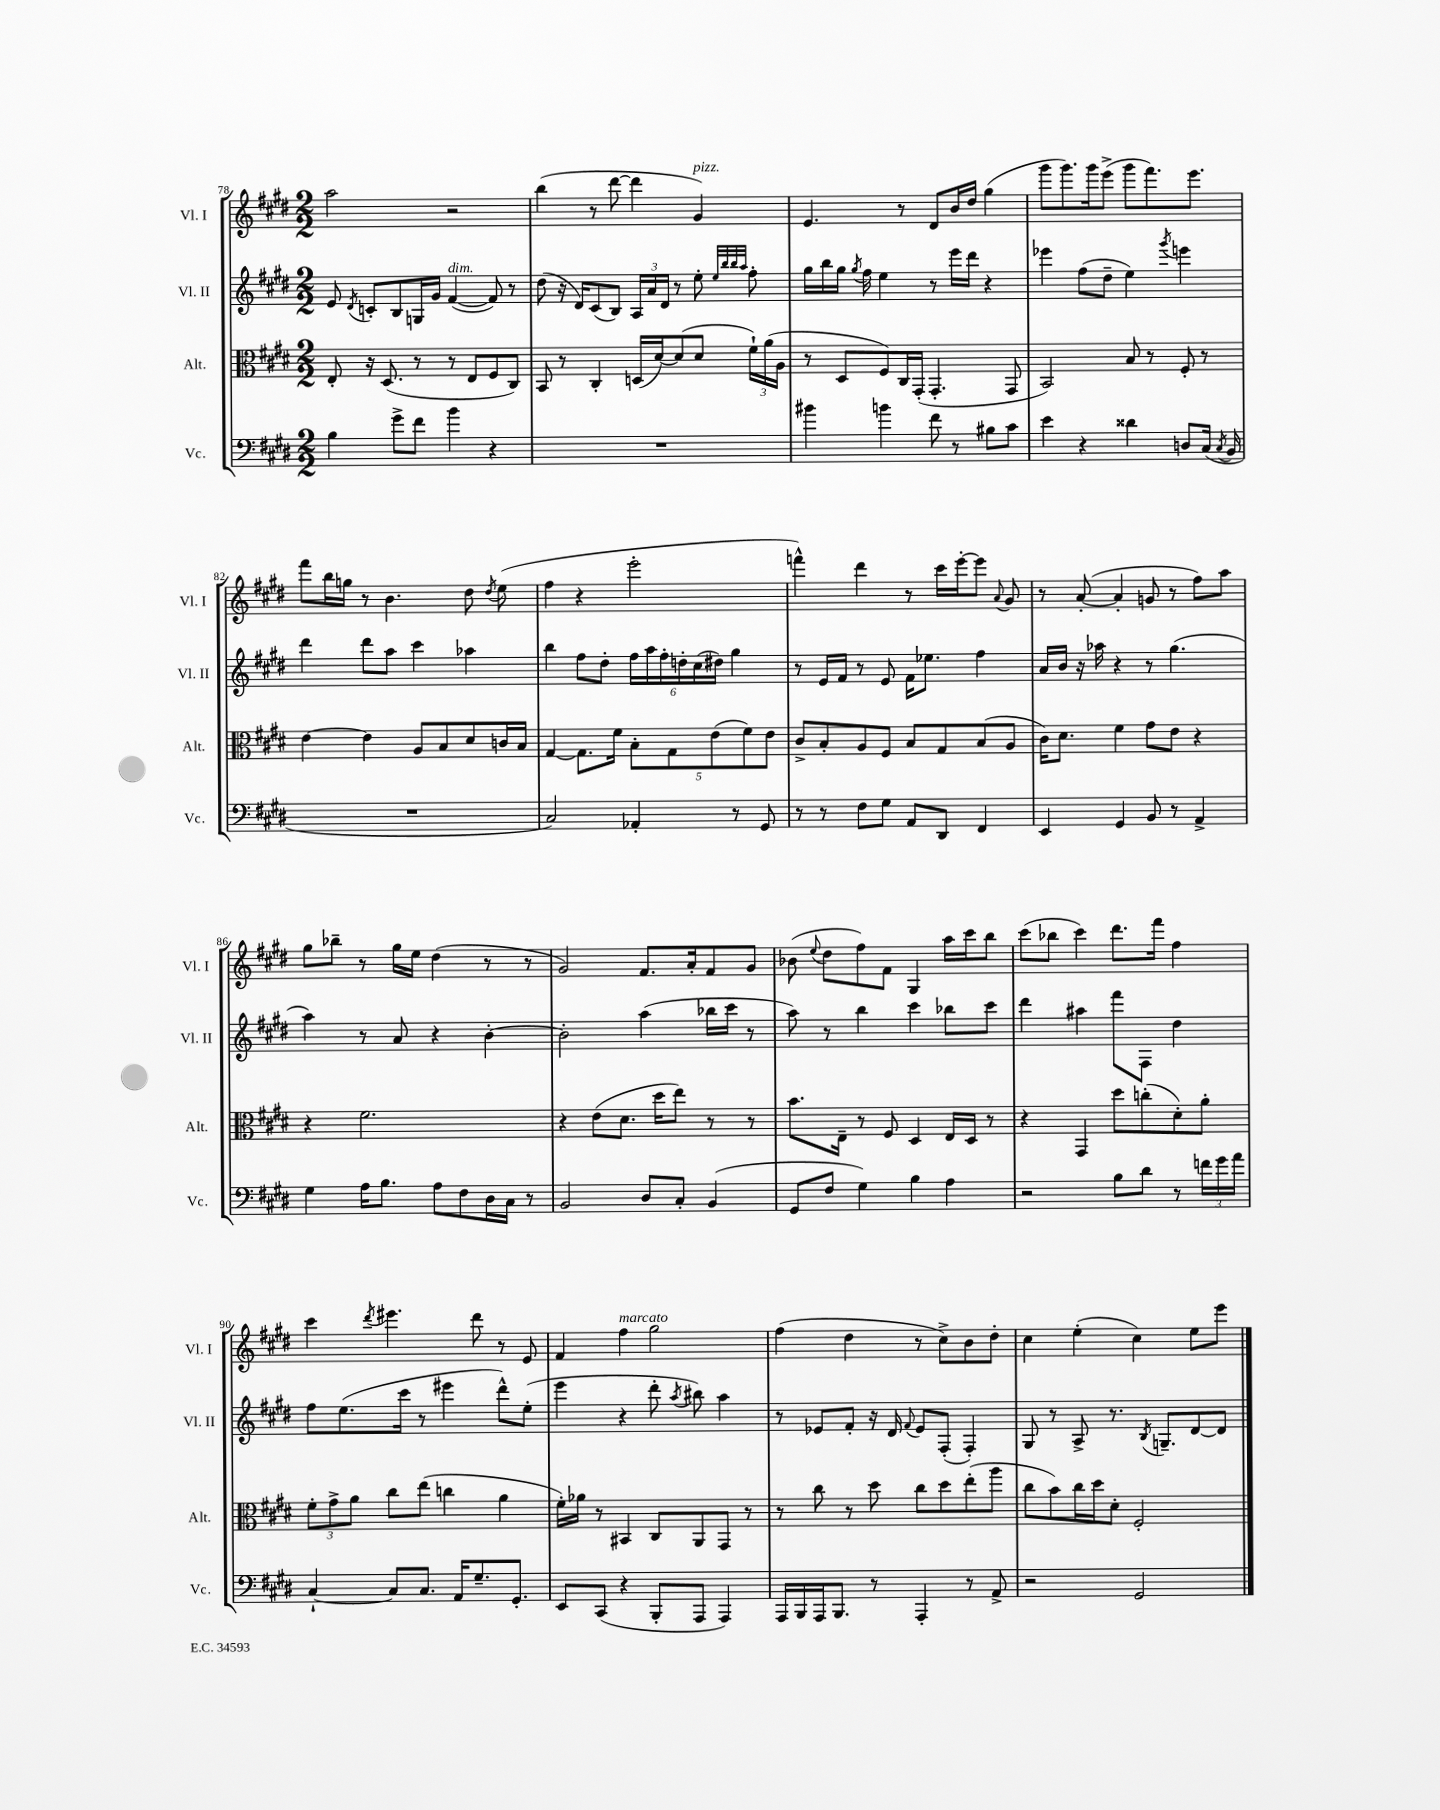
<<
\new StaffGroup <<
\new Staff = "s0" \with { instrumentName = "Vl. I" shortInstrumentName = "Vl. I" } {
    \clef treble \key e \major \numericTimeSignature \time 2/2
    \autoBeamOff a''2 r2 |
    b''4( r8 dis'''8~ dis'''4 gis'4^\markup { \italic "pizz." }) |
    e'4. r8 dis'8[ b'16 dis''16] gis''4( |
    gis'''8[ gis'''8.) gis'''16 e'''8]->( gis'''8[ fis'''8.) e'''8.] |
    fis'''8[ b''16 g''16] r8 b'4. dis''8 \acciaccatura { dis''8 } e''8( |
    fis''4 r4 e'''2-. |
    f'''4-^) dis'''4 r8 cis'''16[ e'''16~-. e'''8] \appoggiatura { a'8 } gis'8 |
    r8 a'8~-.( a'4-. g'8 r8 fis''8[) a''8] |
    gis''8[ bes''8]-- r8 gis''16[ e''16] dis''4( r8 r8 |
    gis'2) fis'8.[ a'16-. fis'8 gis'8] |
    bes'8( \appoggiatura { e''8 } dis''8[ fis''8) fis'8] gis4 a''16[ cis'''16 b''8] |
    cis'''8[( bes''8] cis'''4) dis'''8.[ fis'''16] fis''4 |
    cis'''4 \acciaccatura { dis'''8 } eis'''4. dis'''8 r8 e'8 |
    fis'4 fis''4^\markup { \italic "marcato" } gis''2 |
    fis''4( dis''4 r8 cis''8[->) b'8 dis''8]-. |
    cis''4 e''4-.( cis''4) e''8[ e'''8] \bar "|." |
}
\new Staff = "s1" \with { instrumentName = "Vl. II" shortInstrumentName = "Vl. II" } {
    \clef treble \key e \major \numericTimeSignature \time 2/2
    \autoBeamOff e'8 \acciaccatura { dis'8 } c'8[-. b8 g16 gis'16] fis'4~^\markup { \italic "dim." }( fis'8) r8 |
    dis''8( r16 dis'16[) cis'8( b8]) \tuplet 3/2 { a16[ a'16 dis'16] } r8 e''8-. \grace { e''32[ b''32 b''32 a''32] } fis''8-. |
    gis''16[ b''16 gis''16] \acciaccatura { gis''8 } fis''16 e''4 r8 e'''16[ dis'''16] r4 |
    ees'''4 fis''8[( dis''8]-- e''4) \acciaccatura { gis'''8 } e'''4 |
    dis'''4 dis'''8[ a''8] cis'''4 aes''4 |
    b''4 fis''8[ dis''8]-. \tuplet 6/4 { fis''16[ a''16 fis''16-. d''16-. cis''16( dis''16]) } gis''4 |
    r8 e'16[ fis'16] r8 e'8 fis'16[ ees''8.] fis''4 |
    a'16[ b'16] r16 aes''16 r4 r8 gis''4.( |
    a''4) r8 a'8 r4 b'4~-. |
    b'2-. a''4( bes''16[ cis'''16] r8 |
    a''8) r8 b''4 cis'''4 bes''8[ cis'''8] |
    dis'''4 ais''4 fis'''8[ fis8] dis''4 |
    fis''8[ e''8.( cis'''16] r8 eis'''4 dis'''8[-^) e''8]-.( |
    e'''4 r4 dis'''8-. \acciaccatura { a''8 } bis''8) a''4 |
    r8 ees'8[ fis'8]-. r16 dis'16 \appoggiatura { fis'8 } ees'8[ fis8]-.( fis4-.) |
    gis8 r8 a8-> r8. \acciaccatura { b8 } g8.[-- dis'8~ dis'8] \bar "|." |
}
\new Staff = "s2" \with { instrumentName = "Alt." shortInstrumentName = "Alt." } {
    \clef alto \key e \major \numericTimeSignature \time 2/2
    \autoBeamOff e8-. r16 dis8.( r8 r8 e8[ fis8 cis8]) |
    b,8 r8 cis4-. d16[( dis'16~) dis'8( dis'8] \tuplet 3/2 { fis'16[-!) a'16( a16] } |
    r8 dis8[ fis8) cis16 gis,16]-.( gis,4.-. gis,8 |
    b,2) b8 r8 fis8-. r8 |
    e'4~ e'4 a8[ b8 dis'8 c'16 b16] |
    gis4~ gis8.[ fis'16] \tuplet 5/4 { b8[-. gis8 e'8( fis'8) e'8] } |
    cis'8[-> b8-. a8 fis8] b8[ gis8 b8( a8] |
    cis'16[) dis'8.] fis'4 gis'8[ e'8] r4 |
    r4 fis'2. |
    r4 e'8[( dis'8.] dis''16[ e''8]) r8 r8 |
    b'8.[ e16]-- r8 fis8 dis4 e16[ dis16] r8 |
    r4 gis,4 dis''8[ c''8-.( dis'8-.) a'8]-. |
    \tuplet 3/2 { fis'8[-. gis'8-> a'8] } cis''8[ e''8]( c''4 a'4 |
    fis'16[-.) aes'16] r8 bis,4 cis8[ a,8 gis,8] r8 |
    r8 cis''8 r8 dis''8 cis''8[ dis''8 e''8-.( a''8] |
    cis''8[ b'8) cis''16 dis''16 dis'8]-. fis2-. \bar "|." |
}
\new Staff = "s3" \with { instrumentName = "Vc." shortInstrumentName = "Vc." } {
    \clef bass \key e \major \numericTimeSignature \time 2/2
    \autoBeamOff b4 gis'8[-> fis'8] b'4 r4 |
    R1 |
    bis'4 b'4 fis'8 r8 bis8[ cis'8] |
    e'4 r4 disis'4 d8[ cis16]( \acciaccatura { cis8 } b,16 |
    R1 |
    cis2) aes,4-. r8 gis,8 |
    r8 r8 fis8[ gis8] a,8[ dis,8] fis,4 |
    e,4 gis,4 b,8 r8 a,4-> |
    gis4 a16[ b8.] a8[ fis8 dis16 cis16] r8 |
    b,2 dis8[ cis8]-. b,4( |
    gis,8[ fis8] gis4) b4 a4 |
    r2 b8[ dis'8] r8 \tuplet 3/2 { f'16[ gis'16 a'16] } |
    cis4~-! cis8[ cis8.] a,16[ gis8.-- gis,8.]-. |
    e,8[ cis,8]( r4 b,,8[-. a,,8] a,,4) |
    a,,16[ b,,16 a,,16 b,,8.] r8 a,,4-. r8 a,8-> |
    r2 gis,2 \bar "|." |
}
>>
>>
\layout { \context { \Score currentBarNumber = #78 } }
